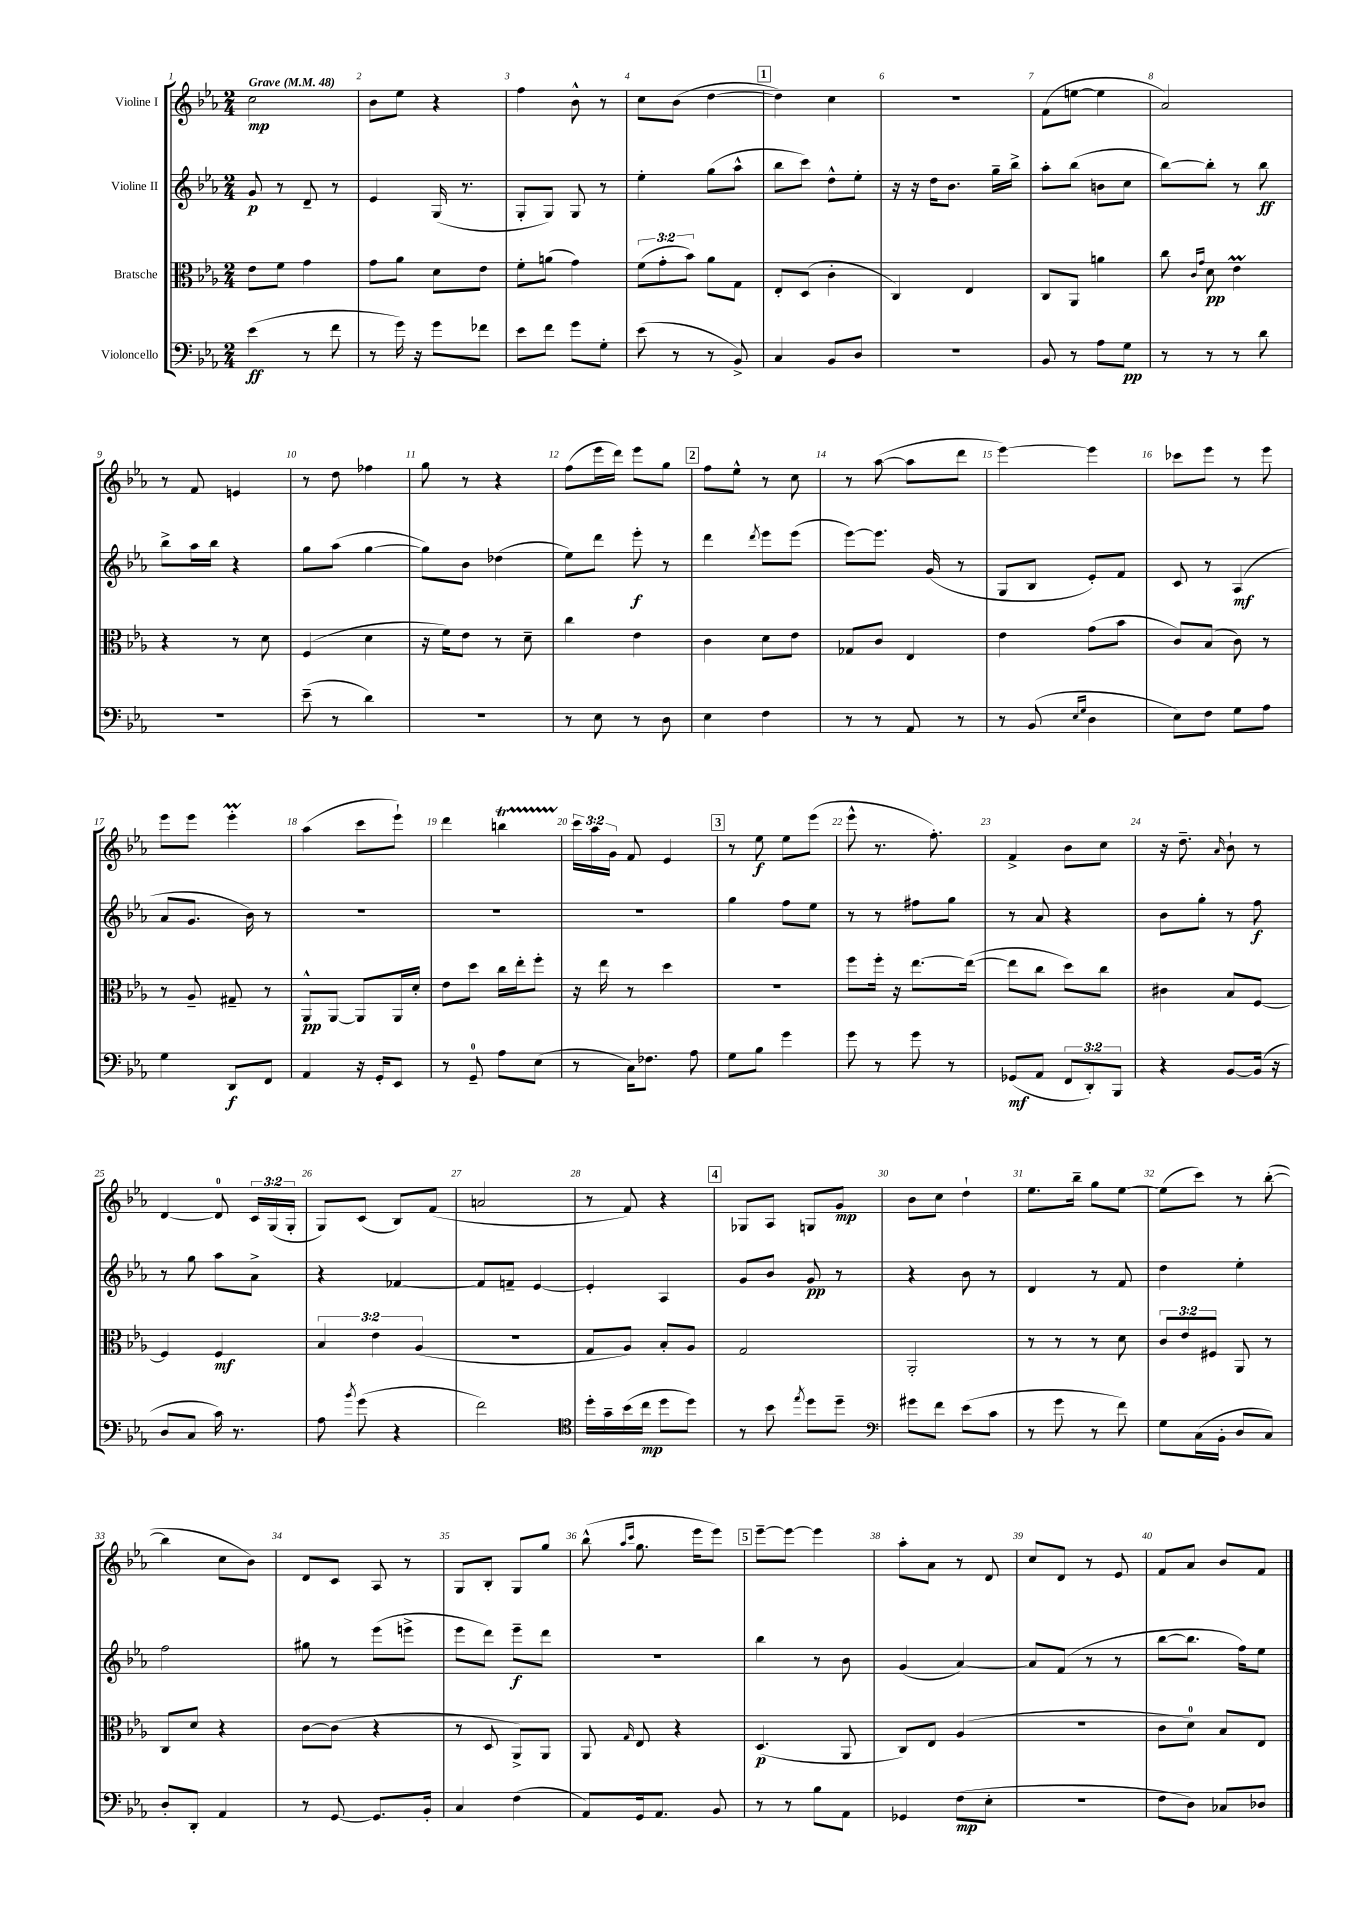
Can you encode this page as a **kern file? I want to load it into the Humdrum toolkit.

**kern	**kern	**kern	**kern
*staff4	*staff3	*staff2	*staff1
*clefF4	*clefC3	*clefG2	*clefG2
*k[b-e-a-]	*k[b-e-a-]	*k[b-e-a-]	*k[b-e-a-]
*M2/4	*M2/4	*M2/4	*M2/4
*MM48	*MM48	*MM48	*MM48
(4e-\	8e-\L	8g/	2cc\
.	8f\J	8r	.
8r	4g\	8d~/	.
8f\	.	8r	.
=	=	=	=
8r	8g\L	4e-/	8b-\L
16g\)	8a-\J	.	8ee-\J
16r	.	.	.
8g\L	8d\L	(16G/	4r
.	.	8.r	.
8f-\J	8e-\J	.	.
=	=	=	=
8e-\L	8f'\L	8G'/L	4ff\
8f\J	(8a\J	8G/J)	.
8g\L	4g\)	8G/	8b-^^\
8G'\J	.	8r	8r
=	=	=	=
(8e-\	(12f\L	4ee-'\	8cc\L
.	12g'\	.	.
8r	.	.	(8b-\J
.	12b-\J)	.	.
8r	8a-\L	(8gg\L	[4dd\
8BB-^/)	8G\J	8aa-^^\J	.
=	=	=	=
4C/	8E-'/L	8bb-\L	4dd\])
.	(8D/J	8ccc\J)	.
8BB-/L	4c'\	8dd^^\L	4cc\
8D/J	.	8ee-'\J	.
=	=	=	=
2r	4C/)	16r	2r
.	.	16r	.
.	.	16dd\LK	.
.	.	8.b-\J	.
.	4E-/	.	.
.	.	16gg~\LL	.
.	.	16bb-^\JJ	.
=	=	=	=
8BB-/	8C/L	8aa-'\L	(8f\L
8r	8AA-/J	(8bb-\J	[8ee\J
8A-\L	4a\	8b\L	4ee\]
8G\J	.	8cc\J	.
=	=	=	=
8r	8cc\	[8bb-\L)	2a-/)
.	16qqc/LL	.	.
.	16qqg/JJ	.	.
8r	8d\	8bb-'\]J	.
8r	4e-\	8r	.
8d\	.	8bb-\	.
=	=	=	=
2r	4r	8bb-^\L	8r
.	.	16aa-\L	8f/
.	.	16bb-\JJ	.
.	8r	4r	4e/
.	8d\	.	.
=	=	=	=
(8e-~\	(4F/	8gg\L	8r
8r	.	(8aa-\J	8dd\
4d\)	4d\	[4gg\	4ff-\
=	=	=	=
2r	16r	8gg\]L)	8gg\
.	16f\LK)	.	.
.	8e-\J	8b-\J	8r
.	8r	(4dd-\	4r
.	8d~\	.	.
=	=	=	=
8r	4cc\	8ee-\L)	(8ff\L
8E-\	.	8ddd\J	16eee-\L
.	.	.	16ddd\JJ)
8r	4e-\	8eee-'\	8eee-\L
8D\	.	8r	8gg\J
=	=	=	=
4E-\	4c\	4ddd\	8ff\L
.	.	.	8ee-^^\J
.	.	8qddd/	.
4F\	8d\L	8eee-\L	8r
.	8e-\J	(8eee-\J	8cc\
=	=	=	=
8r	8G-/L	[8eee-\L)	8r
8r	8c/J	8.eee-\]J	([8aa-\
8AA-/	4E-/	.	8aa-\]L
.	.	(16g/	.
8r	.	8r	8ddd\J
=	=	=	=
8r	4e-\	8G/L	[4eee-\)
(8BB-/	.	8B-/J	.
16qqE-/LL	.	.	.
16qqG/JJ	.	.	.
4D\	(8g\L	8e-'/L)	4eee-\]
.	8b-\J	8f/J	.
=	=	=	=
8E-\L)	8c/L)	8c/	8ccc-\L
8F\J	(8B-/J	8r	8eee-\J
8G\L	8c\)	(4A-/	8r
8A-\J	8r	.	8eee-\
=	=	=	=
4G\	8r	8a-/L	8eee-\L
.	8A-~/	8.g/J	8eee-\J
8DD/L	8G#~/	.	4eee-'\
.	.	16b-\)	.
8FF/J	8r	8r	.
=	=	=	=
4AA-/	8AA-^^/L	2r	(4aa-\
.	[8AA-/J	.	.
16r	8AA-/]L	.	8ccc\L
16GG'/LK	.	.	.
8EE-/J	16AA-/L	.	8eee-`\J)
.	16d'/JJ	.	.
=	=	=	=
8r	8e-\L	2r	4ddd\
8GG~/	8dd\J	.	.
8A-\L	16cc\LL	.	4bb\
.	16ee-'\J	.	.
(8E-\J	8ff'\J	.	.
=	=	=	=
8r	16r	2r	24ccc\LL
.	.	.	24aa-\
.	16ee-\	.	.
.	.	.	24g\JJ
16C\LK)	8r	.	8f/
8.F-\J	.	.	.
.	4dd\	.	4e-/
8A-\	.	.	.
=	=	=	=
8G\L	2r	4gg\	8r
8B-\J	.	.	8ee-\
4g\	.	8ff\L	8ee-\L
.	.	8ee-\J	(8eee-\J
=	=	=	=
8g\	8ff\L	8r	8eee-^^\
8r	16ff'\Jk	8r	8.r
.	16r	.	.
8g\	[8.ee-\L	8ff#\L	.
.	.	.	8.ff'\)
8r	.	8gg\J	.
.	(16ee-\_Jk	.	.
=	=	=	=
(8GG-/L	8ee-\]L	8r	4f^/
8AA-/J	8cc\J	8a-/	.
12FF/L	8dd\L)	4r	8b-\L
12DD'/)	.	.	.
.	8cc\J	.	8cc\J
12BBB-/J	.	.	.
=	=	=	=
4r	4c#\	8b-\L	16r
.	.	.	8.dd~\
.	.	8gg'\J	.
.	.	.	16qqa-/
[8BB-/L	8B-/L	8r	8b-`\
(16BB-/]Jk	[8F/J	8ff\	8r
16r	.	.	.
=	=	=	=
8D/L	4F/]	8r	[4d/
8C/J	.	8gg\	.
16c\)	4F/	8aa-\L	8d/]
8.r	.	.	.
.	.	8a-^\J	24c/LL
.	.	.	(24G/
.	.	.	24G'/JJ
=	=	=	=
8A-\	6B-/	4r	8G/L)
8qb-/	.	.	.
(8g\	.	.	(8c/J
.	6e-\	.	.
4r	.	[4f-/	8B-/L)
.	(6A-/	.	.
.	.	.	(8f/J
=	=	=	=
2f\)	2r	8f-/]L	2a/
.	.	8f~/J	.
.	.	[4e-/	.
=	=	=	=
*clefC4	*	*	*
16dd'\LL	8G/L	4e-'/]	8r
16g~\	.	.	.
(16b-\	8A-/J)	.	8f/)
16cc\JJ	.	.	.
8dd\L	8B-'/L	4A-/	4r
8dd\J)	8A-/J	.	.
=	=	=	=
8r	2G/	8g/L	8G-/L
8b-\	.	8b-/J	8A-/J
8qee-/	.	.	.
8dd\L	.	8g/	8G/L
8dd~\J	.	8r	8g/J
=	=	=	=
*clefF4	*	*	*
8g#\L	2AA-'/	4r	8b-\L
8f\J	.	.	8cc\J
(8e-\L	.	8b-\	4dd`\
8c\J	.	8r	.
=	=	=	=
8r	8r	4d/	8.ee-\L
8g\	8r	.	.
.	.	.	16bb-~\Jk
8r	8r	8r	8gg\L
8f\)	8d\	8f/	[8ee-\J
=	=	=	=
8G\L	12c/L	4dd\	(8ee-\]L
.	12e-/	.	.
(16C\L	.	.	8ccc\J)
.	12F#/J	.	.
16BB-'\JJ	.	.	.
8D/L	8AA-/	4ee-'\	8r
8C/J)	8r	.	([8bb-'\
=	=	=	=
8D'/L	8C/L	2ff\	4bb-\]
8DD'/J	8d/J	.	.
4AA-/	4r	.	8cc\L
.	.	.	8b-\J)
=	=	=	=
8r	[8c\L	8gg#\	8d/L
[8GG/	(8c\]J	8r	8c/J
8.GG/]L	4r	(8eee-\L	8A-/
.	.	8eee^\J	8r
16BB-'/Jk	.	.	.
=	=	=	=
4C/	8r	8eee-\L	8G/L
.	8D/	8ddd\J)	8B-'/J
(4F\	8AA-^/L)	8eee-~\L	8G/L
.	8AA-/J	8ddd\J	8gg/J
=	=	=	=
8AA-/L)	8AA-/	2r	(8bb-^^\
.	.	.	16qqaa-/LL
.	16qqG/	.	16qqccc/JJ
16GG/k	8E-/	.	8.gg\
8.AA-/J	.	.	.
.	4r	.	.
.	.	.	16eee-\LK
8BB-/	.	.	8eee-\J)
=	=	=	=
8r	(4.D/	4bb-\	[8eee-~\L
8r	.	.	8eee-\_J
8B-\L	.	8r	4eee-\]
8AA-\J	8AA-/	8b-\	.
=	=	=	=
4GG-/	8C/L)	(4g/	8aa-'\L
.	8E-/J	.	8a-\J
(8F\L	(4A-/	[4a-/)	8r
8E-'\J	.	.	8d/
=	=	=	=
2r	2r	8a-/]L	8cc/L
.	.	(8f/J	8d/J
.	.	8r	8r
.	.	8r	8e-/
=	=	=	=
8F\L	8c\L	[8bb-\L	8f/L
8D\J)	8d\J)	8.bb-\]J	8a-/J
8C-/L	8B-/L	.	8b-/L
.	.	16ff\LK)	.
8D-/J	8E-/J	8ee-\J	8f/J
==	==	==	==
*-	*-	*-	*-
